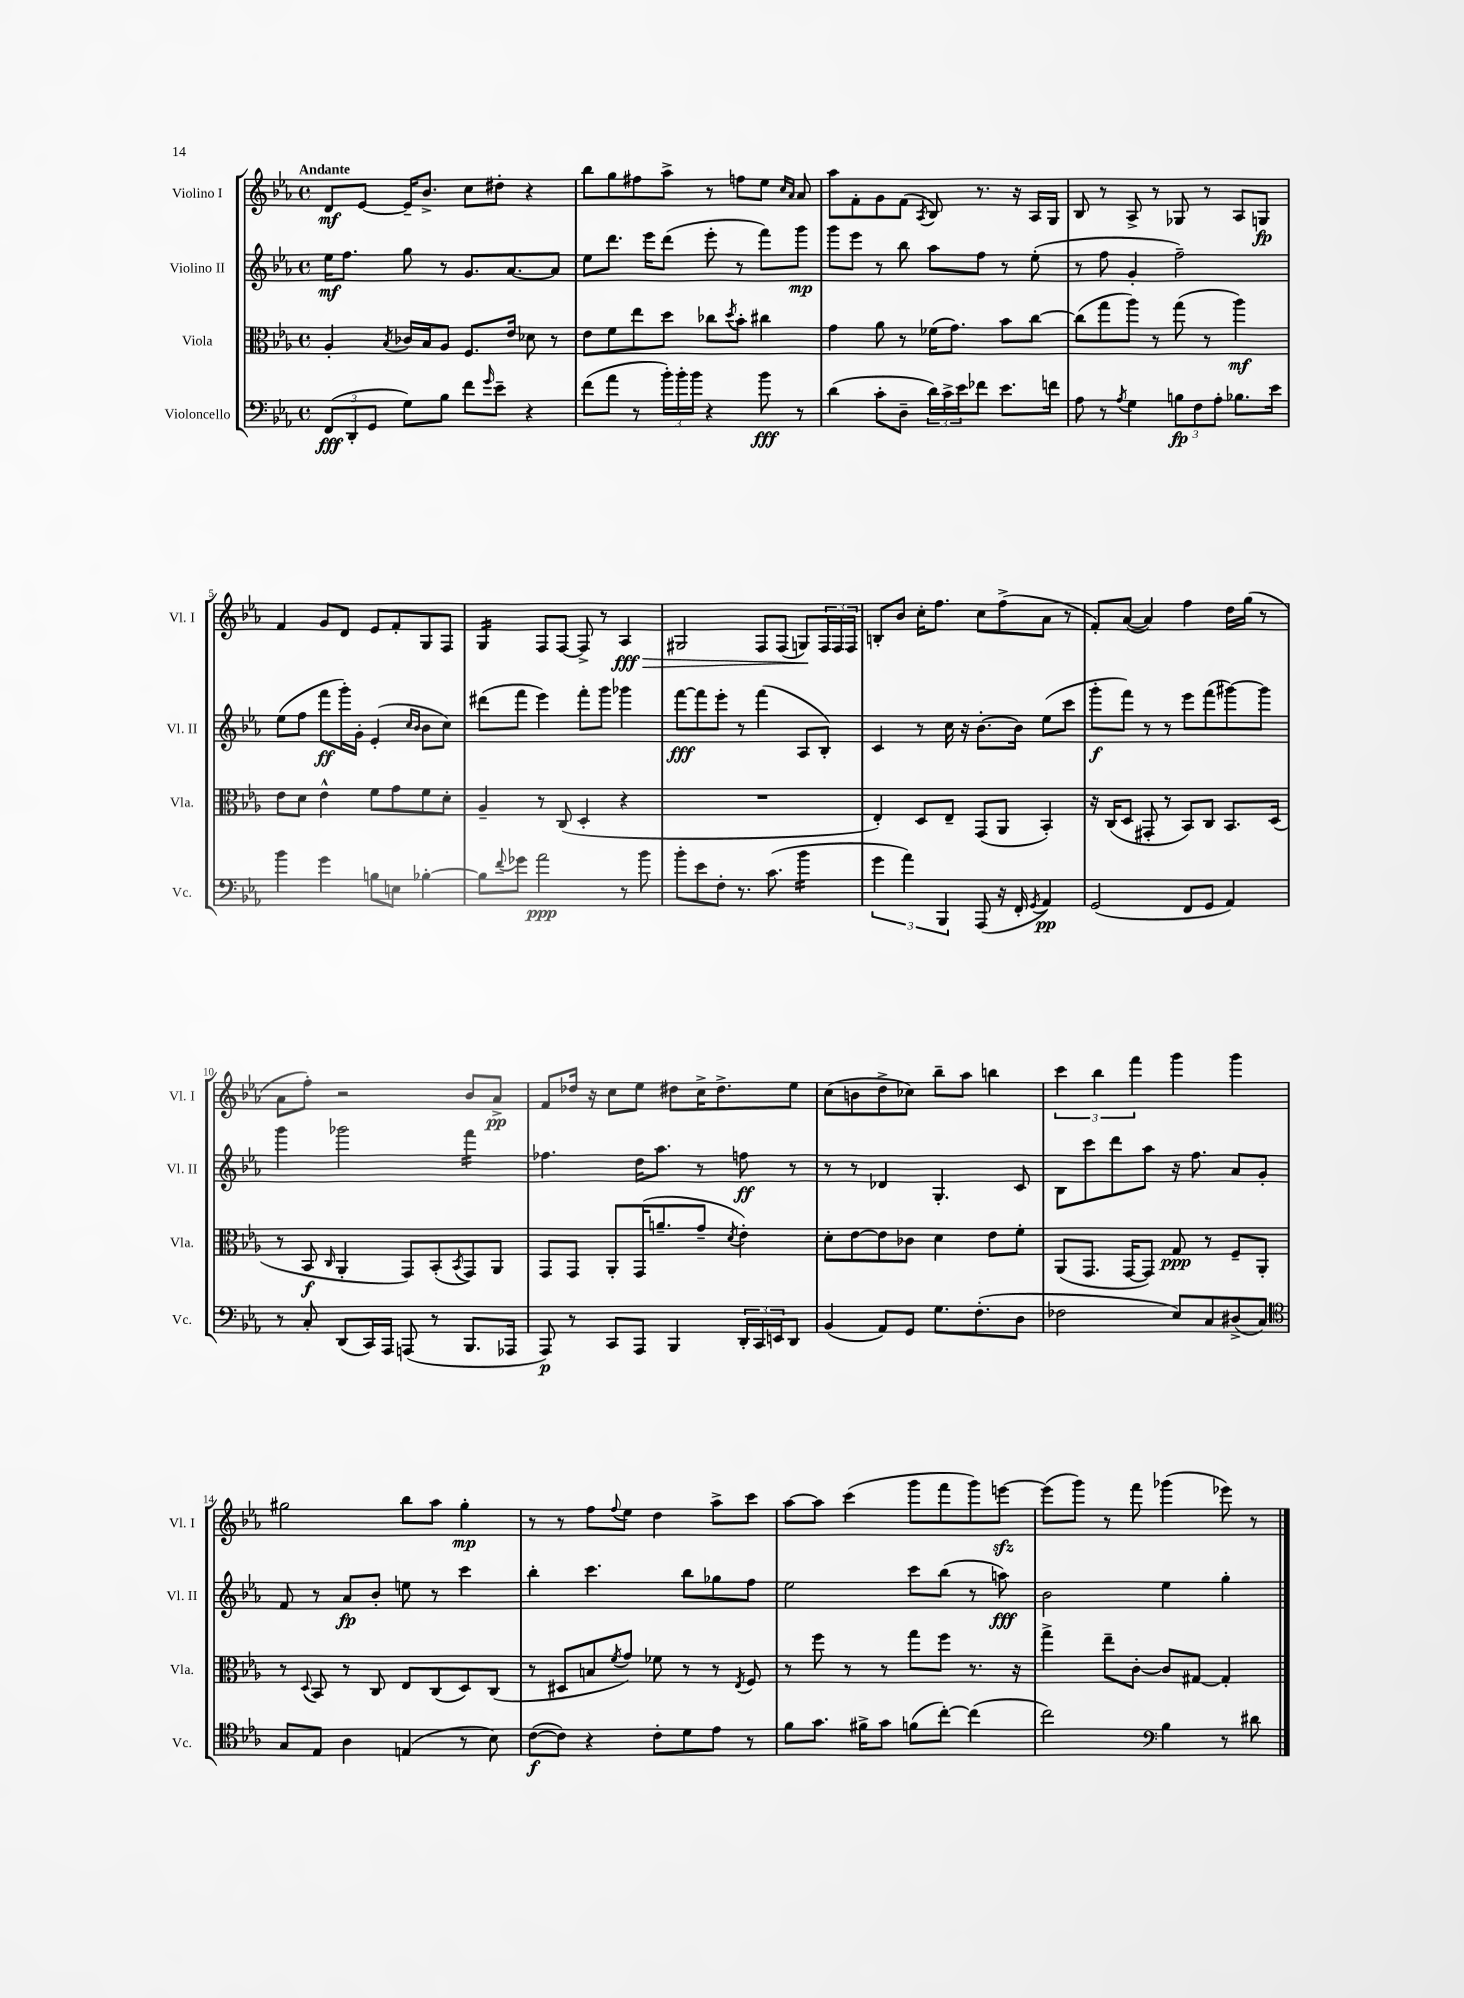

**kern	**kern	**kern	**kern
*staff4	*staff3	*staff2	*staff1
*clefF4	*clefC3	*clefG2	*clefG2
*k[b-e-a-]	*k[b-e-a-]	*k[b-e-a-]	*k[b-e-a-]
*M4/4	*M4/4	*M4/4	*M4/4
*met(c)	*met(c)	*met(c)	*met(c)
(12FF	4A-'	16ee-	8d
.	.	8.ff	.
12DD'	.	.	.
.	.	.	[8e-
12GG	.	.	.
.	8qB-	.	.
8G)	16c-	8gg	16e-~]
.	16B-	.	8.b-^
8B-	8A-	8r	.
8f	8.F	8.g	8cc
16qqg	.	.	.
8e-~	.	.	8dd#'
.	16e-	[8.a-	.
4r	8d-	.	4r
.	8r	8a-]	.
=	=	=	=
(8f	8e-	8ee-	8bb-
8a-	8f	8.ddd	8gg
8r	8ee-	.	8ff#
.	.	16eee-	.
24b-')	8dd	(8ddd	8aa-^
24b-'	.	.	.
24b-	.	.	.
4r	8cc-	8eee-'	8r
.	8qdd	.	.
.	8b-'	8r	8ff
8b-	4cc#	8fff)	8ee-
.	.	.	16qqcc
.	.	.	16qqa-
8r	.	8ggg	8a-
=	=	=	=
(4d	4g	8ggg	8aa-
.	.	8eee-	8f'
8c'	8a-	8r	8g
8D~	8r	8bb-	(8f
.	.	.	8qA-
24d)	(16f-	8aa-	8B-)
24c^	.	.	.
.	8.g)	.	.
24e-	.	.	.
8f-	.	8ff	8.r
8.e-	8b-	8r	.
.	.	.	16r
.	[8cc	(8ee-'	16A-
16f	.	.	16G
=	=	=	=
8A-	(8cc]	8r	8B-
8r	8gg	8ff	8r
8qA-	.	.	.
4G	8aa-)	4g'	8A-^
.	8r	.	8r
12B	(8gg	2ff~)	8G-
12F	.	.	.
.	8r	.	8r
12A-'	.	.	.
8.B-	4aa-)	.	8A-
.	.	.	8G
16e-	.	.	.
=	=	=	=
4b-	8e-	(8ee-	4f
.	8d	8ff	.
4g	4e-^^	8fff	8g
.	.	16ggg')	8d
.	.	16g'	.
8B	8f	(4e-'	8e-
8E	8g	.	8f'
.	.	16qqcc	.
.	.	16qqb-	.
[4B-'	8f	8b-	8G
.	8d'	8cc)	8F
=	=	=	=
8B-]	4A-~	(8ddd#	4G
8qqf	.	.	.
8g-	.	8fff	.
2a-	8r	4eee-)	8F
.	(8C	.	[8F
.	4D'	8fff'	8F^]
.	.	8ggg	8r
8r	4r	4ggg-	4A-
8b-	.	.	.
=	=	=	=
8b-'	1r	[8fff	2G#
8e-	.	8fff]	.
8F'	.	8eee-'	.
8.r	.	8r	.
.	.	(4fff	8F
(8.c	.	.	.
.	.	.	(8F
4b-	.	8A-	8G)
.	.	8B-')	24F
.	.	.	24F
.	.	.	24F
=	=	=	=
6g	4E-')	4c	8B'
.	.	.	8b-
6a-)	.	.	.
.	8D	8r	16cc'
.	.	.	8.ff
6BBB-	.	.	.
.	8E-~	16cc	.
.	.	16r	.
(8AAA-	(8GG	[8.b-'	8cc
16r	8AA-	.	(8ff^
16FF'	.	16b-]	.
8qGG	.	.	.
4AA-)	4BB-')	(8ee-	8a-
.	.	8ccc	8r
=	=	=	=
(2GG	16r	8ggg'	8f')
.	(16C	.	.
.	8D	8fff)	([8a-
.	8GG#'	8r	4a-])
.	8r	8r	.
8FF	8BB-)	8eee-	4ff
8GG	8C	(8fff	.
4AA-)	8.BB-	[8ggg#)	16dd
.	.	.	(16gg
.	.	8ggg#]	8r
.	(16D	.	.
=	=	=	=
8r	8r	4ggg	8a-
8C'	8BB-	.	8ff')
.	16qqC	.	.
(8DD	4AA-'	2ggg-	2r
16CC)	.	.	.
16AAA-	.	.	.
(8AAA	8GG)	.	.
8r	(8BB-'	.	.
.	8qBB-	.	.
8.BBB-	8GG)	4fff	8b-
.	8AA-	.	8a-^
16AAA-	.	.	.
=	=	=	=
8AAA-)	8GG	4.ff-	8f
8r	8GG	.	16dd-
.	.	.	16r
8CC	8AA-'	.	8cc
8AAA-	(16GG	16dd	8ee-
.	8.a~	8.aa-	.
4BBB-	.	.	8dd#
.	8g~	8r	16cc^
.	.	.	8.dd#^
.	8qd	.	.
24DD'	4e-')	8ff	.
24CC	.	.	.
24EE	.	.	.
8DD	.	8r	8ee-
=	=	=	=
(4BB-	8d'	8r	(8cc
.	[8e-	8r	8b
8AA-)	8e-]	4d-	8dd^
8GG	8c-	.	8cc-)
8.G	4d	4.G'	8bb-~
.	.	.	8aa-
(8.F'	.	.	.
.	8e-	.	4bb
8D	8f'	8c	.
=	=	=	=
2F-	(8AA-	8B-	6ccc
.	8.GG	8ccc	.
.	.	.	6bb-
.	.	8ddd	.
.	[16GG	.	.
.	.	.	6fff
.	8GG])	8aa-	.
8E-)	8G	16r	4ggg
.	.	8.ff	.
8C	8r	.	.
(8D#^	8F~	8a-	4ggg
8C)	8AA-'	8g'	.
=	=	=	=
*clefC4	*	*	*
8G	8r	8f	2gg#
.	8qqD	.	.
8E-	8BB-	8r	.
4A-	8r	8a-	.
.	8C	8b-'	.
(4E	8E-	8ee	8bb-
.	(8C	8r	8aa-
8r	8D)	4ccc	4gg#'
8B-)	(8C	.	.
=	=	=	=
([8c	8r	4bb-'	8r
8c])	8D#	.	8r
4r	8B	4.ccc	8ff
.	8qf	.	8qqff
.	8g)	.	8ee-
8c'	8f-	.	4dd
8d	8r	8bb-	.
8e-	8r	8gg-	8aa-^
.	8qE-	.	.
8r	8F	8ff	8ccc
=	=	=	=
8f	8r	2ee-	[8aa-
8.g	8ff	.	8aa-]
.	8r	.	(4ccc
16f#^	.	.	.
8g	8r	.	.
(8f	8gg	8ccc	8ggg
[8cc')	8ff	(8bb-	8fff
(4cc]	8.r	8r	8ggg)
.	.	8aa)	[8eee
.	16r	.	.
=	=	=	=
2cc)	4gg^	2b-	(8eee]
.	.	.	8ggg)
.	8ee-~	.	8r
.	[8c'	.	8fff
*clefF4	*	*	*
4B-	8c]	4ee-	(4ggg-
.	[8G#	.	.
8r	4G#']	4gg'	8eee-)
8d#	.	.	8r
==	==	==	==
*-	*-	*-	*-
